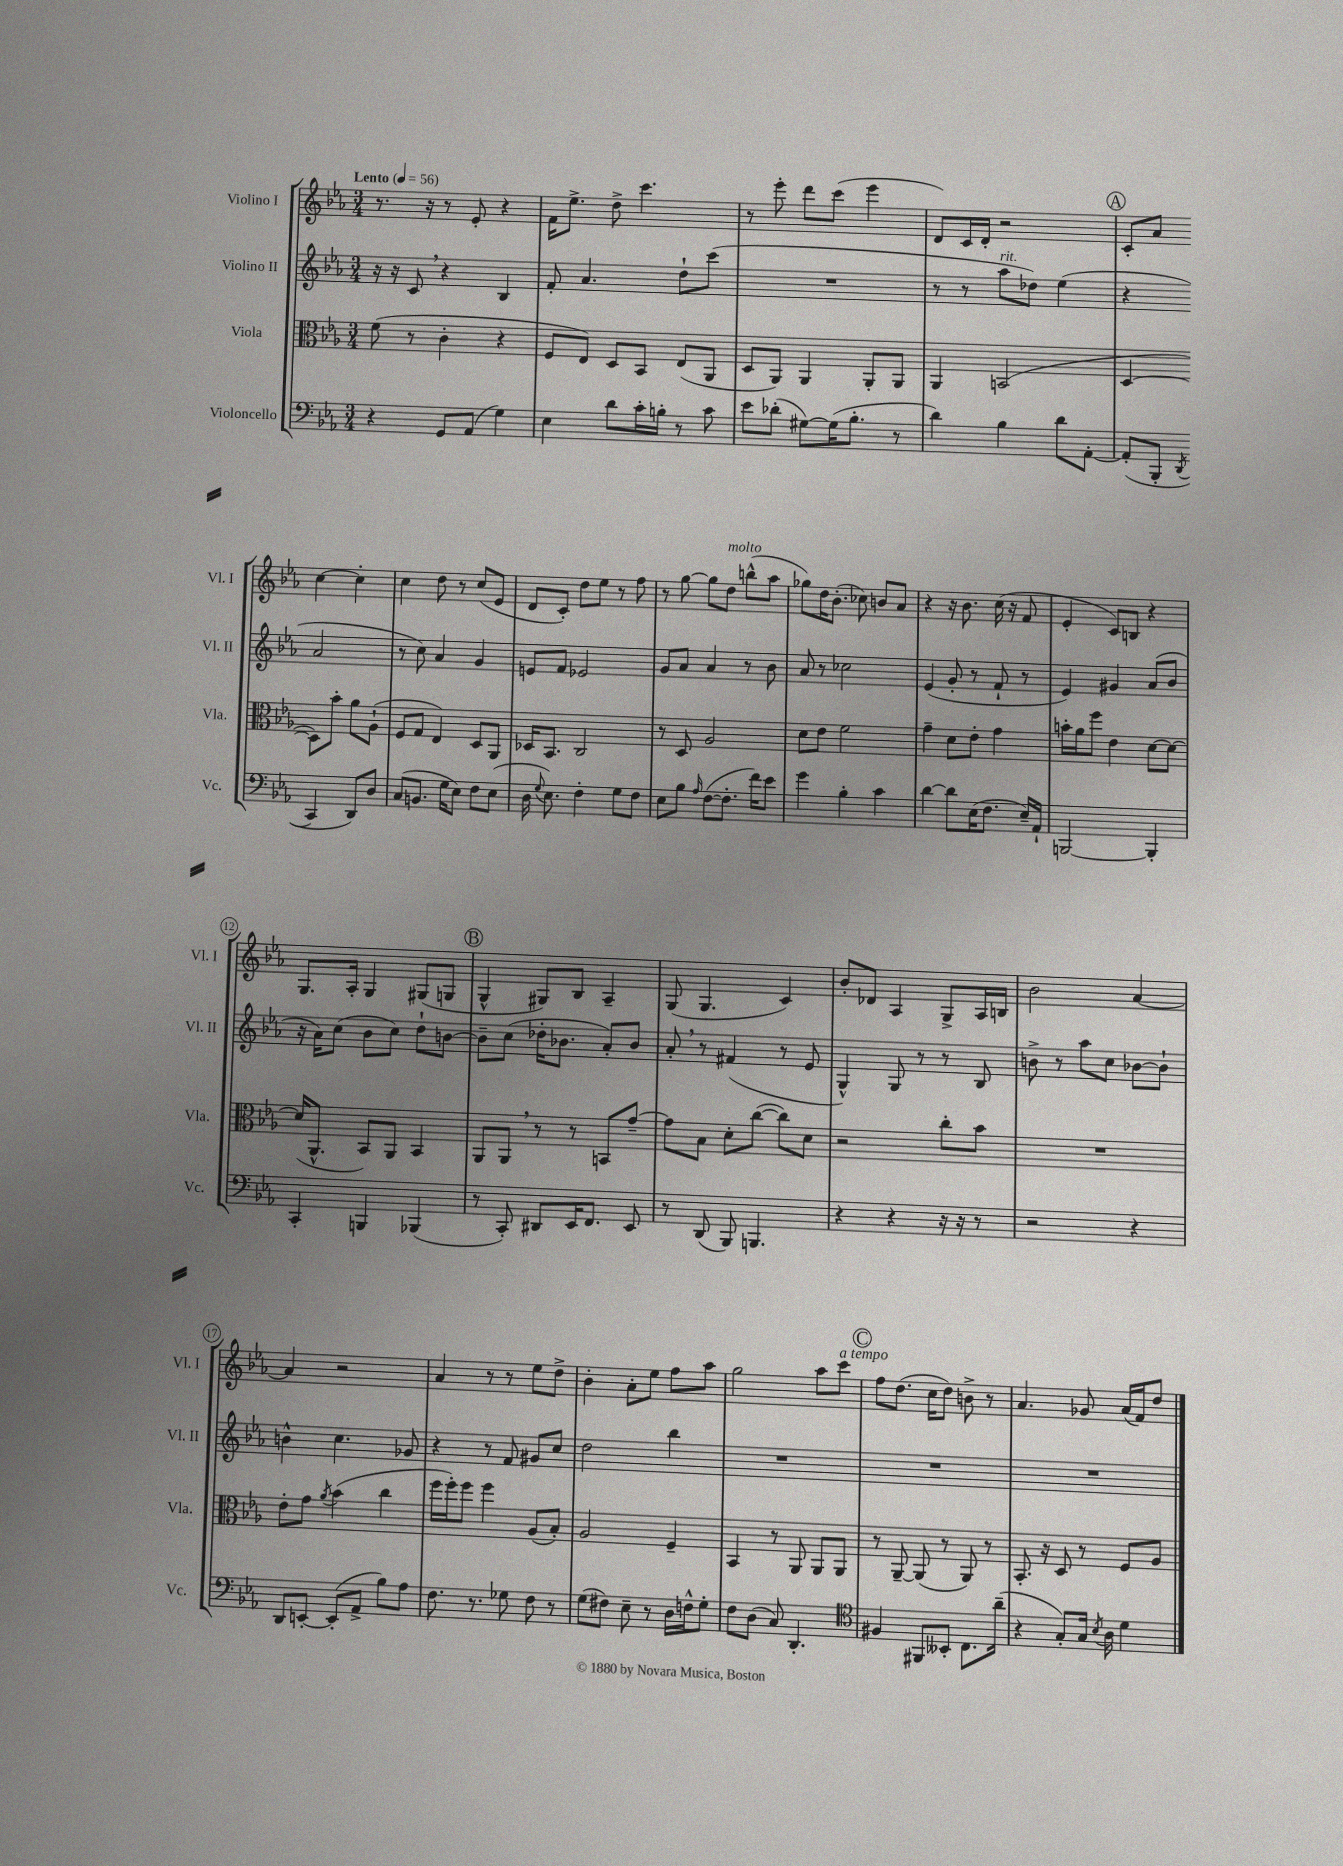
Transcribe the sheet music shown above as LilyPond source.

<<
\new StaffGroup <<
\new Staff = "s0" \with { instrumentName = "Violino I" shortInstrumentName = "Vl. I" } {
    \clef treble \key ees \major \numericTimeSignature \time 3/4 \tempo "Lento" 4 = 56
    \autoBeamOff r8. r16 r8 ees'8-. r4 |
    f'16[ ees''8.]-> d''8-> c'''4. |
    r8 ees'''8-. d'''8[ c'''8]( ees'''4 |
    d'8[) c'16 d'16]-. r2 |
    \mark \markup { \circle "A" } c'8[-. aes'8] c''4~ c''4-. |
    c''4 d''8 r8 c''8[( ees'8] |
    d'8[ c'8]-.) d''8[ ees''8] r8 f''8 |
    r8 g''8~ g''8[ d''8]^\markup { \italic "molto" } b''8[-^( aes''8] |
    ges''8[) d''16 bes'8.]-.( ces''8) b'8[ aes'8] |
    r4 r16 bes'8. c''16( r16 f'8 |
    ees'4-. c'8[) b8] r4 |
    g8.[ aes16]-. g4 gis8[( g8] |
    \mark \markup { \circle "B" } g4-^ gis8[) bes8] aes4-- |
    g8( g4. c'4) |
    bes'8[-. des'8] aes4 g8[-> aes16 b16] |
    bes'2 aes'4~ |
    aes'4 r2 |
    aes'4 r8 r8 ees''8[ d''8]-> |
    bes'4-. aes'8[-. ees''8] f''8[ aes''8] |
    g''2 aes''8[ c'''8]^\markup { \italic "a tempo" } |
    \mark \markup { \circle "C" } f''8[ d''8.]( c''16[ d''8]) b'8-> r8 |
    aes'4. ges'8 aes'16[( f'16) d''8] \bar "|." |
}
\new Staff = "s1" \with { instrumentName = "Violino II" shortInstrumentName = "Vl. II" } {
    \clef treble \key ees \major \numericTimeSignature \time 3/4
    \autoBeamOff r16 r16 c'8 \breathe r4 bes4 |
    f'8-. aes'4. d''8[-! c'''8]( |
    R2. |
    r8 r8 aes''8[^\markup { \italic "rit." } des''8]) ees''4( |
    \mark \markup { \circle "A" } r4 aes'2 |
    r8 c''8) aes'4 g'4 |
    e'8[ f'8] ees'2 |
    g'8[ aes'8] aes'4 r8 bes'8 |
    aes'8 r8 ces''2 |
    ees'4( g'8-. r8 f'8-! r8 |
    ees'4) gis'4 aes'8[( bes'8] |
    r16 aes'16[) c''8]( bes'8[ c''8]) d''8[-! b'8]~ |
    \mark \markup { \circle "B" } b'8[-- c''8]( des''16[-. bes'8.] aes'8[-.) bes'8] |
    aes'8-. \breathe r8 fis'4( r8 ees'8 |
    g4-^) g8 r8 r8 bes8 |
    b'8-> r8 aes''8[ c''8] bes'8[~ bes'8]-! |
    b'4-^ c''4. ges'8 |
    r4 r8 f'8 gis'8[ c''8] |
    d''2 bes''4 |
    R2. |
    \mark \markup { \circle "C" } R2. |
    R2. \bar "|." |
}
\new Staff = "s2" \with { instrumentName = "Viola" shortInstrumentName = "Vla." } {
    \clef alto \key ees \major \numericTimeSignature \time 3/4
    \autoBeamOff f'8( r8 c'4-. r4 |
    f8[ ees8]) d8[ bes,8] ees8[( aes,8] |
    d8[ aes,8]) aes,4 aes,8[-. aes,8] |
    aes,4 b,2( |
    \mark \markup { \circle "A" } d4~ d8[) bes'8]-. aes'8[ aes8]-!( |
    f8[ g8] ees4) d8[ aes,8] |
    des16[ bes,8.] c2 |
    r8 d8 aes2 |
    d'8[ ees'8] f'2 |
    g'4-- d'8[ ees'8]-. g'4 |
    b'16[-. aes'16 f''8] ees'4 d'8[~ d'8]~ |
    d'16[( aes,8.]-^ bes,8[) aes,8] bes,4 |
    \mark \markup { \circle "B" } aes,8[ aes,8] \breathe r8 r8 b,8[ g'8]~-- |
    g'8[ bes8] d'8[-. c''8]~( c''8[) d'8] |
    r2 c''8[-. bes'8] |
    R2. |
    ees'8[-. g'8] \acciaccatura { aes'8 } bes'4( c''4 |
    f''16[ f''16-.) f''8] f''4 aes8[( bes8]-.) |
    aes2 f4-- |
    bes,4 r8 aes,8 aes,8[ aes,8] |
    \mark \markup { \circle "C" } r8 aes,8~-- aes,8( r8 aes,8) r8 |
    bes,8.-. r16 d8 r8 f8[ aes8] \bar "|." |
}
\new Staff = "s3" \with { instrumentName = "Violoncello" shortInstrumentName = "Vc." } {
    \clef bass \key ees \major \numericTimeSignature \time 3/4
    \autoBeamOff r4 g,8[ aes,8]( g4) |
    ees4 d'8[ c'16-. b16]-. r8 c'8 |
    ees'8[ des'8]-.( gis8[~) gis16( bes8.]-. r8 |
    d'4) bes4 d'8[ aes,8]~-. |
    \mark \markup { \circle "A" } aes,8[-.( bes,,8]-. \acciaccatura { d,8 } c,4 d,8[) d8] |
    c8[( b,8.] g16[ ees8]) f8[ ees8]( |
    d16 \appoggiatura { g8 } ees8.) f4-. g8[ f8] |
    ees8[ bes8] \grace { aes16 } f8[~( f8.]-. f'16[) ees'8] |
    g'4 bes4-. c'4 |
    d'4~ d'8[ ees16( f8.] ees16[--) aes,16]-! |
    b,,2~ b,,4-. |
    c,4-. b,,4 bes,,4( |
    \mark \markup { \circle "B" } r8 c,8-.) dis,8[ ees,16 f,8.] ees,8 |
    r8 d,8( bes,,8) b,,4. |
    r4 r4 r16 r16 r8 |
    r2 r4 |
    d,8[ e,8]~-. e,8[-.( aes,8]-> bes8[) aes8] |
    f8. r8. ges8 f8 r8 |
    g8[( fis8]) ees8-- r8 d16[ f16-^ g8]-. |
    f8[ d8]( c8) d,4.-. |
    \mark \markup { \circle "C" } \clef tenor fis4 fis,8[ beses,8]-. c8.[ aes'16]--( |
    r4 g8[-.) g16] \acciaccatura { bes8 } aes16 d'4 \bar "|." |
}
>>
>>
\layout { \context { \Score \override BarNumber.stencil = #(make-stencil-circler 0.1 0.3 ly:text-interface::print) } }
